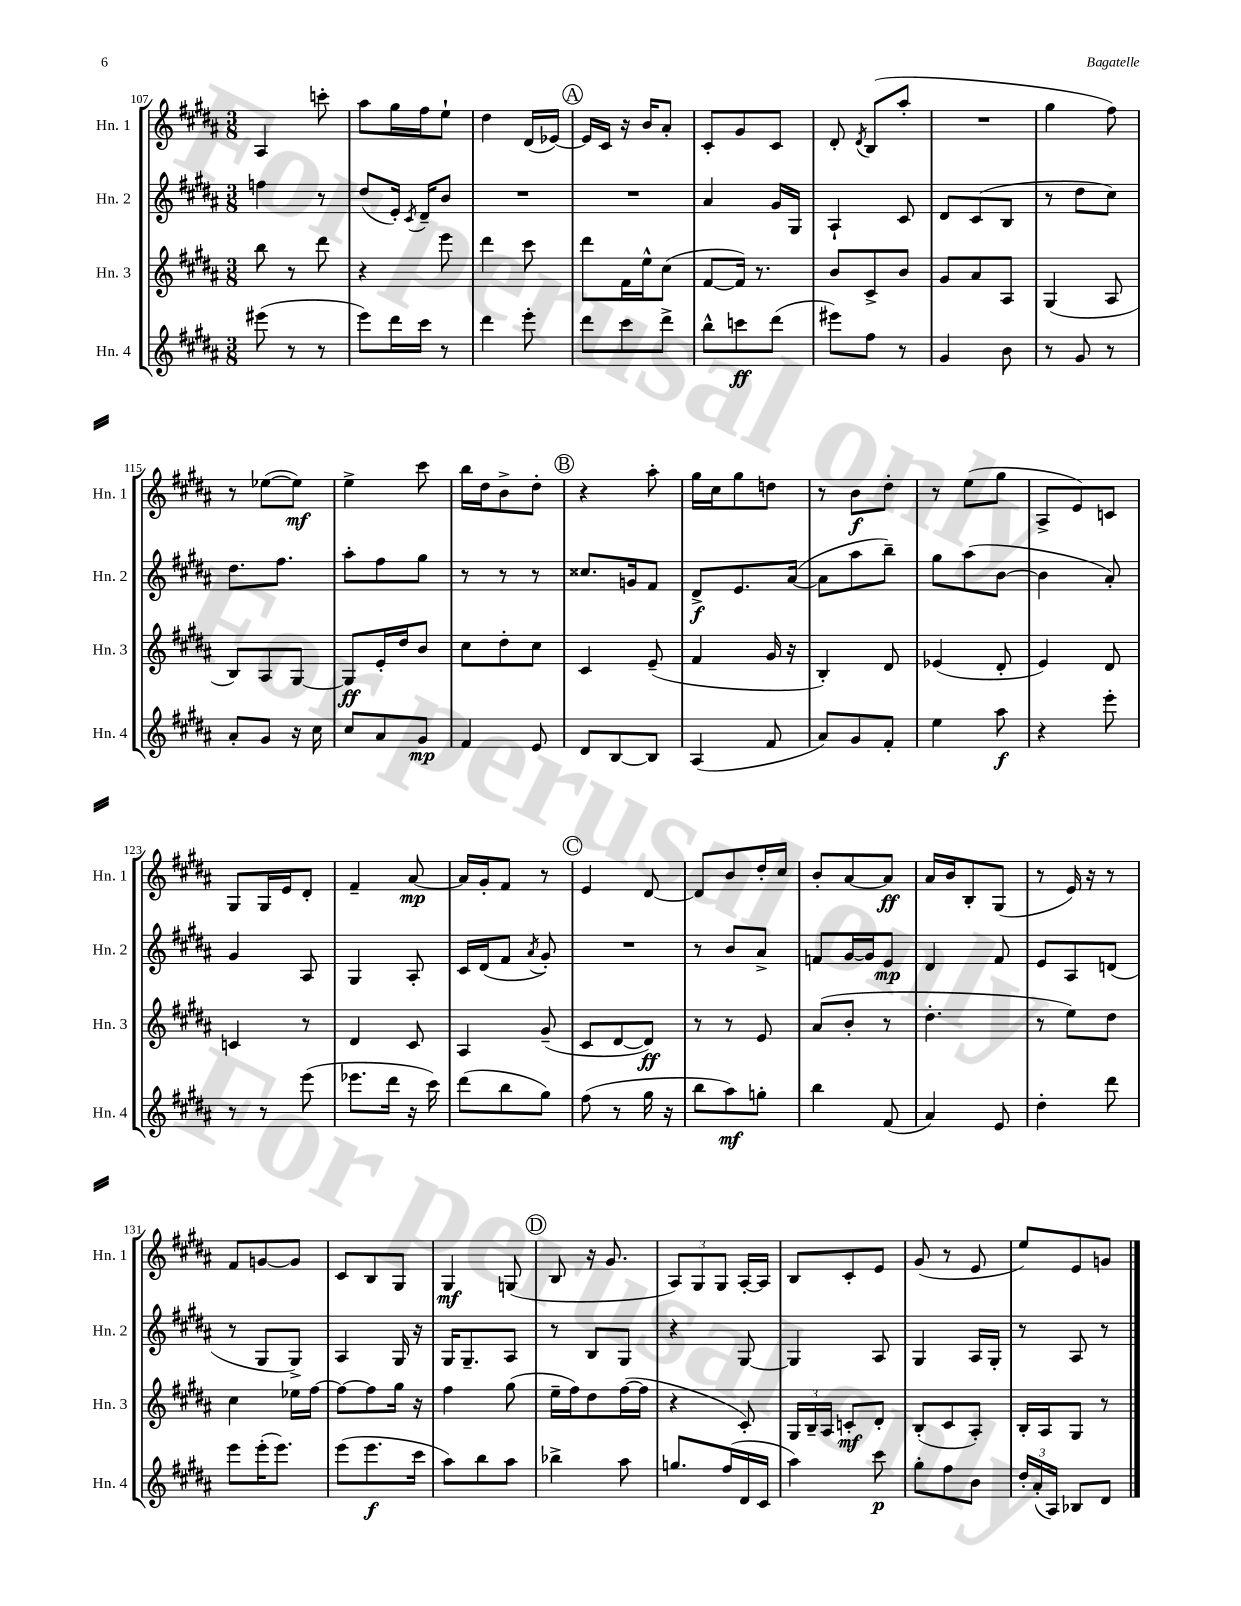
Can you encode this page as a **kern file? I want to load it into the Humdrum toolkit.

**kern	**dynam	**kern	**dynam	**kern	**dynam	**kern	**dynam
*part4	*part4	*part3	*part3	*part2	*part2	*part1	*part1
*staff4	*staff4	*staff3	*staff3	*staff2	*staff2	*staff1	*staff1
*I"Hn. 4	*	*I"Hn. 3	*	*I"Hn. 2	*	*I"Hn. 1	*
*I'Hn. 4	*	*I'Hn. 3	*	*I'Hn. 2	*	*I'Hn. 1	*
*clefG2	*	*clefG2	*	*clefG2	*	*clefG2	*
*k[f#c#g#d#a#]	*	*k[f#c#g#d#a#]	*	*k[f#c#g#d#a#]	*	*k[f#c#g#d#a#]	*
*M3/8	*	*M3/8	*	*M3/8	*	*M3/8	*
=107	=107	=107	=107	=107	=107	=107	=107
(8eee#X\	.	8bb\	.	4ffn\	.	4A#/	.
8r	.	8r	.	.	.	.	.
8r	.	8ddd#\	.	8r	.	8cccn'\	.
=108	=108	=108	=108	=108	=108	=108	=108
8eee\L)	.	4r	.	(8dd#/L	.	8aa#\L	.
16ddd#\L	.	.	.	16e'/Jk)	.	16gg#\L	.
.	.	.	.	8qc#/	.	.	.
16ccc#\JJ	.	.	.	16d#~/KL	.	16ff#\J	.
8r	.	8eee\	.	8b/J	.	8ee`\J	.
=109	=109	=109	=109	=109	=109	=109	=109
4ddd#\	.	4ddd#\	.	4.r	.	4dd#\	.
8eee'\	.	8ccc#\	.	.	.	(16d#/LL	.
.	.	.	.	.	.	[16e-X/JJ)	.
!!LO:REH:place=s1:t=A
=110	=110	=110	=110	=110	=110	=110	=110
8ddd#\L	.	8ddd#\L	.	4.r	.	16e-/LL]	.
.	.	.	.	.	.	16c#/JJ	.
8ccc#\	.	16f#\L	.	.	.	16r	.
.	.	16ee^^\J	.	.	.	16b/KL	.
8ddd#^\J	.	(8cc#\J	.	.	.	8a#'/J	.
=111	=111	=111	=111	=111	=111	=111	=111
8bb^^\L	.	[8f#/L	.	4a#/	.	8c#'/L	.
8cccn\	ff	16f#/Jk])	.	.	.	8g#/	.
.	.	8.r	.	.	.	.	.
(8ddd#\J	.	.	.	16g#/LL	.	8c#/J	.
.	.	.	.	16G#/JJ	.	.	.
=112	=112	=112	=112	=112	=112	=112	=112
8eee#X\L)	.	8b/L	.	4A#`/	.	8d#'/	.
.	.	.	.	.	.	8qd#/	.
8ff#\J	.	8c#^/	.	.	.	(8B/L	.
8r	.	8b/J	.	8c#/	.	8aa#'/J	.
=113	=113	=113	=113	=113	=113	=113	=113
4g#/	.	8g#/L	.	8d#/L	.	4.r	.
.	.	8a#/	.	(8c#/	.	.	.
8b\	.	8A#/J	.	8B/J	.	.	.
=114	=114	=114	=114	=114	=114	=114	=114
8r	.	(4G#/	.	8r	.	4gg#\	.
8g#/	.	.	.	8dd#\L	.	.	.
8r	.	8A#/	.	8cc#\J)	.	8ff#\)	.
!!LO:LB:g=z
=115	=115	=115	=115	=115	=115	=115	=115
8a#'/L	.	8B/L)	.	8.dd#\L	.	8r	.
8g#/J	.	8A#/	.	.	.	([8ee-X\L	.
.	.	.	.	8.ff#\J	.	.	.
16r	.	[8G#/J	.	.	.	8ee-\J])	mf
16cc#\	.	.	.	.	.	.	.
=116	=116	=116	=116	=116	=116	=116	=116
8cc#/L	.	8G#/L]	ff	8aa#'\L	.	4ee^\	.
8a#/	.	16e'/L	.	8ff#\	.	.	.
.	.	16dd#/J	.	.	.	.	.
8g#/J	mp	8b/J	.	8gg#\J	.	8ccc#\	.
=117	=117	=117	=117	=117	=117	=117	=117
4f#/	.	8cc#\L	.	8r	.	16bb\LL	.
.	.	.	.	.	.	16dd#\J	.
.	.	8dd#'\	.	8r	.	8b^\	.
8e/	.	8cc#\J	.	8r	.	8dd#'\J	.
!!LO:REH:place=s1:t=B
=118	=118	=118	=118	=118	=118	=118	=118
8d#/L	.	4c#/	.	8.cc##X/L	.	4r	.
[8B/	.	.	.	.	.	.	.
.	.	.	.	16gn/k	.	.	.
8B/J]	.	(8e~/	.	8f#/J	.	8aa#'\	.
=119	=119	=119	=119	=119	=119	=119	=119
(4A#/	.	4f#/	.	8d#^/L	f	16gg#\LL	.
.	.	.	.	.	.	16cc#\J	.
.	.	.	.	8.e/	.	8gg#\	.
8f#/	.	16g#/	.	.	.	8ddn\J	.
.	.	16r	.	([16a#/Jk	.	.	.
=120	=120	=120	=120	=120	=120	=120	=120
8a#/L)	.	4B'/)	.	8a#\L]	.	8r	.
8g#/	.	.	.	8aa#\	.	8b\L	f
8f#'/J	.	8d#/	.	8bb~\J)	.	8dd#'\J	.
=121	=121	=121	=121	=121	=121	=121	=121
4ee\	.	(4e-X/	.	8gg#\L	.	8r	.
.	.	.	.	(8aa#\	.	(8ee\L	.
8aa#\	f	8d#'/	.	[8b\J	.	8gg#\J	.
=122	=122	=122	=122	=122	=122	=122	=122
4r	.	4e/)	.	4b\]	.	8A#^/L	.
.	.	.	.	.	.	8e/)	.
8eee'\	.	8d#/	.	8a#'/)	.	8cn/J	.
!!LO:LB:g=z
=123	=123	=123	=123	=123	=123	=123	=123
8r	.	4cn/	.	4g#/	.	8G#/L	.
8r	.	.	.	.	.	16G#/L	.
.	.	.	.	.	.	16e/J	.
(8eee\	.	8r	.	8A#/	.	8d#'/J	.
=124	=124	=124	=124	=124	=124	=124	=124
8.eee-X\L	.	4d#/	.	4G#/	.	4f#~/	.
16ddd#\Jk	.	.	.	.	.	.	.
16r	.	8c#/	.	8A#'/	.	[8a#/	mp
16ccc#\)	.	.	.	.	.	.	.
=125	=125	=125	=125	=125	=125	=125	=125
(8ddd#\L	.	4A#/	.	16c#/LL	.	16a#/LL]	.
.	.	.	.	(16d#/J	.	16g#'/J	.
8bb\	.	.	.	8f#/J	.	8f#/J	.
.	.	.	.	8qa#/	.	.	.
8gg#\J)	.	(8g#~/	.	8g#'/)	.	8r	.
!!LO:REH:place=s1:t=C
=126	=126	=126	=126	=126	=126	=126	=126
(8ff#\	.	8c#/L	.	4.r	.	4e/	.
8r	.	[8d#/	.	.	.	.	.
16gg#\	.	8d#/J])	ff	.	.	[8d#/	.
16r	.	.	.	.	.	.	.
=127	=127	=127	=127	=127	=127	=127	=127
8bb\L	.	8r	.	8r	.	8d#/L]	.
8aa#\)	mf	8r	.	8b/L	.	8b/	.
8ggn'\J	.	8e/	.	8a#^/J	.	16dd#'/L	.
.	.	.	.	.	.	16cc#/JJ	.
=128	=128	=128	=128	=128	=128	=128	=128
4bb\	.	(8a#/L	.	8fn/L	.	8b'/L	.
.	.	8b'/J	.	[16g#/L	.	[8a#/	.
.	.	.	.	16g#/J]	.	.	.
(8f#/	.	8r	.	8e/J	mp	8a#/J]	ff
=129	=129	=129	=129	=129	=129	=129	=129
4a#/)	.	4.dd#'\	.	4d#/	.	16a#/LL	.
.	.	.	.	.	.	16b/J	.
.	.	.	.	.	.	8B'/	.
8e/	.	.	.	8f#/	.	(8G#/J	.
=130	=130	=130	=130	=130	=130	=130	=130
4dd#'\	.	8r	.	8e/L	.	8r	.
.	.	8ee\L)	.	8A#/	.	16e/)	.
.	.	.	.	.	.	16r	.
8ddd#\	.	8dd#\J	.	(8dn/J	.	8r	.
!!LO:LB:g=z
=131	=131	=131	=131	=131	=131	=131	=131
8eee\L	.	4cc#\	.	8r	.	8f#/L	.
(16eee'\K	.	.	.	8G#/L	.	[8gn/	.
8.eee\J)	.	.	.	.	.	.	.
.	.	16ee-X\LL	.	8G#^/J)	.	8g/J]	.
.	.	[16ff#\JJ	.	.	.	.	.
=132	=132	=132	=132	=132	=132	=132	=132
(8eee\L	.	8ff#\L_	.	4A#/	.	8c#/L	.
8.eee\	f	8ff#\]	.	.	.	8B/	.
.	.	16gg#\Jk	.	16G#/	.	8G#/J	.
16ccc#\Jk	.	16r	.	16r	.	.	.
=133	=133	=133	=133	=133	=133	=133	=133
8aa#\L)	.	4ff#\	.	16G#/KL	.	4G#/	mf
.	.	.	.	8.G#~/	.	.	.
8bb\	.	.	.	.	.	.	.
8aa#\J	.	(8gg#\	.	8A#/J	.	(8Gn/	.
!!LO:REH:place=s1:t=D
=134	=134	=134	=134	=134	=134	=134	=134
4bb-X^\	.	16ee~\LL	.	8r	.	8B/	.
.	.	16ff#\J)	.	.	.	.	.
.	.	8dd#\	.	8B/L	.	16r	.
.	.	.	.	.	.	8.g#/	.
8aa#\	.	([16ff#\L	.	8G#/J	.	.	.
.	.	16ff#\JJ]	.	.	.	.	.
=135	=135	=135	=135	=135	=135	=135	=135
8.ggn/L	.	4r	.	4r	.	12A#/L)	.
.	.	.	.	.	.	12G#/	.
.	.	.	.	.	.	12G#/J	.
(16ff#/L	.	.	.	.	.	.	.
16d#/	.	8c#'/)	.	[8G#/	.	[16A#'/LL	.
16c#/JJ	.	.	.	.	.	16A#/JJ]	.
=136	=136	=136	=136	=136	=136	=136	=136
4aa#\)	.	24G#/LL	.	4G#/]	.	8B/L	.
.	.	24B~/	.	.	.	.	.
.	.	24A#/JJ	.	.	.	.	.
.	.	8cn'/L	mf	.	.	8c#'/	.
8ccc#\	p	8d#'/J	.	8A#/	.	8e/J	.
=137	=137	=137	=137	=137	=137	=137	=137
8gg#'\L	.	(8B'/L	.	4G#/	.	(8g#/	.
8ff#\	.	8c#/	.	.	.	8r	.
8b\J	.	8A#'/J)	.	16A#/LL	.	8e/	.
.	.	.	.	16G#'/JJ	.	.	.
=138	=138	=138	=138	=138	=138	=138	=138
24dd#'/LL	.	16B'/LL	.	8r	.	8ee/L)	.
(24a#'/	.	.	.	.	.	.	.
.	.	16A#/J	.	.	.	.	.
24A#/JJ)	.	.	.	.	.	.	.
8B-X/L	.	8G#/J	.	8A#/	.	8e/	.
8d#/J	.	8r	.	8r	.	8gn/J	.
==	==	==	==	==	==	==	==
*-	*-	*-	*-	*-	*-	*-	*-
